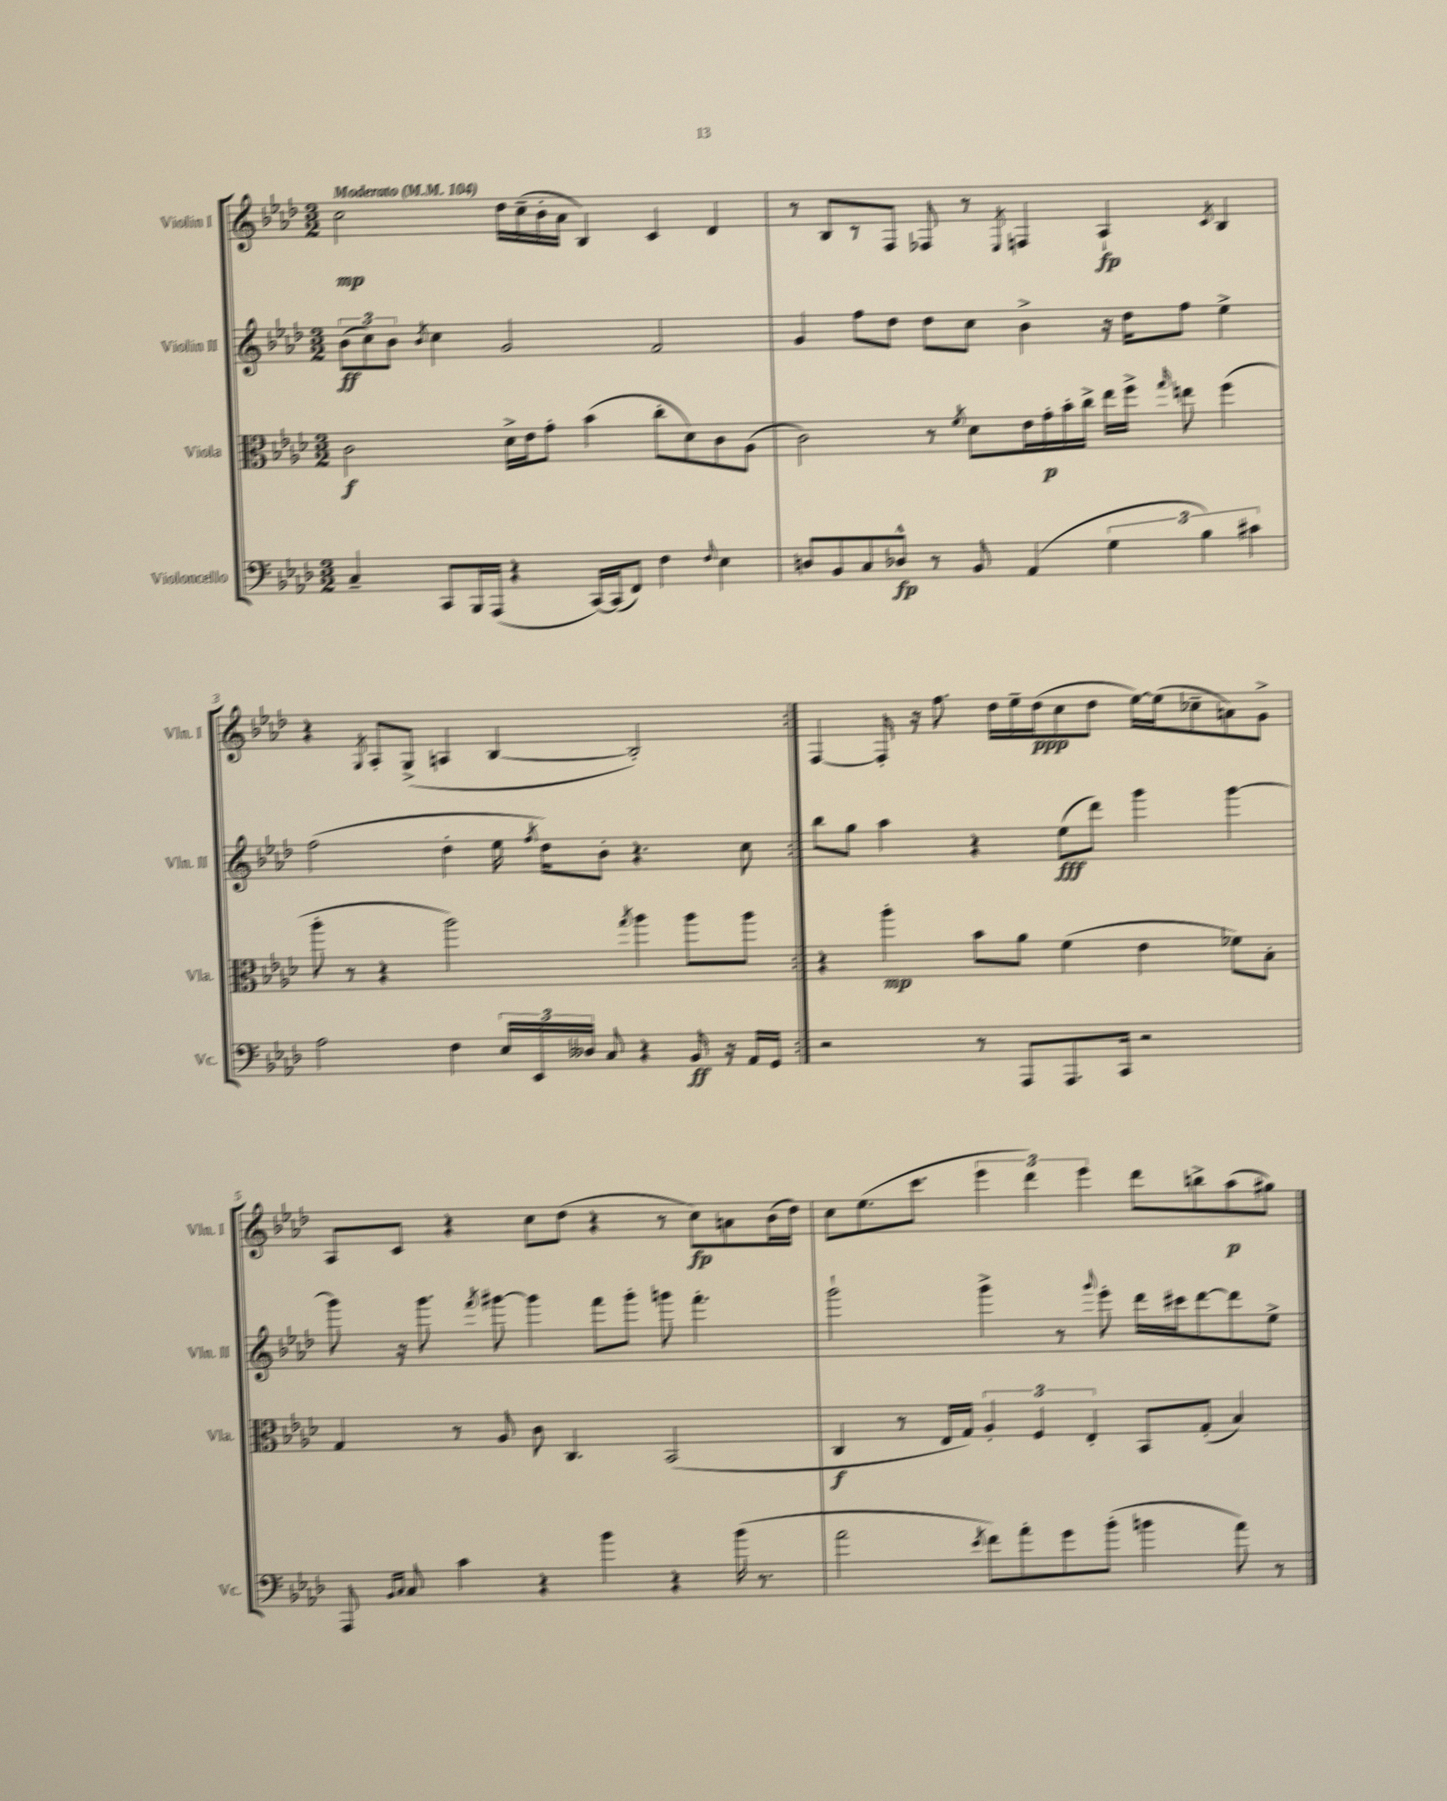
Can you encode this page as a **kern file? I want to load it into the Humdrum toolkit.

**kern	**dynam	**kern	**dynam	**kern	**dynam	**kern	**dynam
*part4	*part4	*part3	*part3	*part2	*part2	*part1	*part1
*staff4	*staff4	*staff3	*staff3	*staff2	*staff2	*staff1	*staff1
*I"Violoncello	*	*I"Viola	*	*I"Violin II	*	*I"Violin I	*
*I'Vc.	*	*I'Vla.	*	*I'Vln. II	*	*I'Vln. I	*
*clefF4	*	*clefC3	*	*clefG2	*	*clefG2	*
*k[b-e-a-d-]	*	*k[b-e-a-d-]	*	*k[b-e-a-d-]	*	*k[b-e-a-d-]	*
*M3/2	*	*M3/2	*	*M3/2	*	*M3/2	*
*MM104	*	*MM104	*	*MM104	*	*MM104	*
=1	=1	=1	=1	=1	=1	=1	=1
!	!	!	!	!	!	!LO:TX:a:B:t=Moderato	!
4C~/	.	2c\	f	(12b-\L	ff	2cc\	mp
.	.	.	.	12cc\)	.	.	.
.	.	.	.	12b-\J	.	.	.
.	.	.	.	8qb-/	.	.	.
8CC/L	.	.	.	4cc\	.	.	.
16BBB-/L	.	.	.	.	.	.	.
(16AAA-/JJ	.	.	.	.	.	.	.
4r	.	16d-^\LL	.	2g/	.	16dd-\LL	.
.	.	16e-\J	.	.	.	(16cc~\	.
.	.	8g'\J	.	.	.	16b-'\	.
.	.	.	.	.	.	16a-\JJ	.
[16CC/LL)	.	(4b-\	.	.	.	4B-/)	.
(16CC/J]	.	.	.	.	.	.	.
8FF/J)	.	.	.	.	.	.	.
4F\	.	8cc'\L	.	2f/	.	4c/	.
.	.	8d-\)	.	.	.	.	.
8qqF/	.	.	.	.	.	.	.
4E-\	.	8c\	.	.	.	4d-/	.
.	.	(8A-\J	.	.	.	.	.
=2	=2	=2	=2	=2	=2	=2	=2
8Dn/L	.	2c\)	.	4g/	.	8r	.
8BB-/	.	.	.	.	.	8B-/L	.
8C/	.	.	.	8ff\L	.	8r	.
8D-X^^/J	fp	.	.	8dd-\J	.	8F/J	.
8r	.	8r	.	8dd-\L	.	8F-X/	.
.	.	8qf/	.	.	.	.	.
8BB-/	.	8d-\L	.	8cc\J	.	8r	.
.	.	.	.	.	.	8qE-/	.
(4AA-/	.	16e-\L	.	4b-^\	.	4Fn/	.
.	.	16g'\	p	.	.	.	.
.	.	16b-'\	.	.	.	.	.
.	.	16cc^\JJ	.	.	.	.	.
6G\	.	16ee-\LL	.	16r	.	4A-`/	fp
.	.	16ff^\JJ	.	16dd-\KL	.	.	.
.	.	16qqgg/	.	.	.	.	.
.	.	8een\	.	8ff\J	.	.	.
6B-\)	.	.	.	.	.	.	.
.	.	.	.	.	.	8qc/	.
.	.	(4ff\	.	4ee-^\	.	4B-/	.
6c#X\	.	.	.	.	.	.	.
!!LO:LB:g=z
=3	=3	=3	=3	=3	=3	=3	=3
2A-\	.	8aa-'\	.	(2ff\	.	4r	.
.	.	8r	.	.	.	.	.
.	.	.	.	.	.	8qG/	.
.	.	4r	.	.	.	8A-'/L	.
.	.	.	.	.	.	(8G^/J	.
4F\	.	2aa-\)	.	4dd-'\	.	4An/	.
24E-/LL	.	.	.	16ee-\	.	[4B-/	.
24EE-/	.	.	.	.	.	.	.
.	.	.	.	8qff/	.	.	.
.	.	.	.	16dd-\KL)	.	.	.
24D--X/JJ	.	.	.	.	.	.	.
8C/	.	.	.	8b-'\J	.	.	.
.	.	8qgg/	.	.	.	.	.
4r	.	4aa-\	.	4.r	.	2B-'/])	.
16BB-/	ff	8aa-\L	.	.	.	.	.
16r	.	.	.	.	.	.	.
16AA-/LL	.	8aa-\J	.	8cc\	.	.	.
16GG/JJ	.	.	.	.	.	.	.
=4:|!	=4:|!	=4:|!	=4:|!	=4:|!	=4:|!	=4:|!	=4:|!
2r	.	4r	.	8bb-\L	.	[4F/	.
.	.	.	.	8gg\J	.	.	.
.	.	4aa-'\	mp	4aa-\	.	16F'/]	.
.	.	.	.	.	.	16r	.
.	.	.	.	.	.	8.ff\	.
8r	.	8b-\L	.	4r	.	.	.
.	.	.	.	.	.	16dd-\LL	.
8AAA-/L	.	8a-\J	.	.	.	16ee-~\	.
.	.	.	.	.	.	(16dd-\J	ppp
8.AAA-/	.	(4f\	.	(8ee-\L	fff	8cc\	.
.	.	.	.	8ddd-\J)	.	8dd-\J	.
16CC/Jk	.	.	.	.	.	.	.
2r	.	4e-\	.	4ggg\	.	[16ee-\LL)	.
.	.	.	.	.	.	(16ee-\J]	.
.	.	.	.	.	.	8cc-X~\	.
.	.	8f-X\L)	.	[4ggg\	.	8an\)	.
.	.	8B-'\J	.	.	.	8g^\J	.
!!LO:LB:g=z
=5	=5	=5	=5	=5	=5	=5	=5
8AAA-/	.	4G/	.	8ggg\]	.	8A-/L	.
16qqBB-/LL	.	.	.	.	.	.	.
16qqC/JJ	.	.	.	.	.	.	.
8C/	.	.	.	16r	.	8c/J	.
.	.	.	.	8.ggg\	.	.	.
4c\	.	8r	.	.	.	4r	.
.	.	.	.	8qfff/	.	.	.
.	.	8A-/	.	[8ggg#X\	.	.	.
4r	.	8c\	.	4ggg#\]	.	8cc\L	.
.	.	4.C/	.	.	.	(8dd-\J	.
4b-\	.	.	.	8fff\L	.	4r	.
.	.	.	.	8ggg#'\J	.	.	.
4r	.	(2BB-/	.	8gggn\	.	8r	.
.	.	.	.	4.fff'\	.	8cc\L)	fp
(16b-\	.	.	.	.	.	8an\	.
8.r	.	.	.	.	.	.	.
.	.	.	.	.	.	(16b-\L	.
.	.	.	.	.	.	16dd-\JJ)	.
=6	=6	=6	=6	=6	=6	=6	=6
2a-\	.	4C/	f	2ggg`\	.	8cc\L	.
.	.	.	.	.	.	(8.ee-\	.
.	.	8r	.	.	.	.	.
.	.	.	.	.	.	8.ccc\J	.
.	.	16E-/LL	.	.	.	.	.
.	.	16G/JJ)	.	.	.	.	.
8qe-/	.	.	.	.	.	.	.
8f\L)	.	6A-'/	.	4ggg^\	.	6eee-\	.
8a-'\	.	.	.	.	.	.	.
.	.	6F/	.	.	.	6ddd-\)	.
8g\	.	.	.	8r	.	.	.
.	.	6E-'/	.	.	.	6eee-\	.
.	.	.	.	8qqggg/	.	.	.
(8b-'\J	.	.	.	8eee-'\	.	.	.
4bn\	.	8BB-/L	.	16ddd-\LL	.	8ddd-\L	.
.	.	.	.	16ccc#X\J	.	.	.
.	.	(8G'/J	.	[8ddd-\	.	8bbn^\	.
8a-\)	.	4B-/)	.	8ddd-\]	.	(8aa-\	p
8r	.	.	.	8ee-^\J	.	8gg#X\J)	.
==	==	==	==	==	==	==	==
*-	*-	*-	*-	*-	*-	*-	*-
